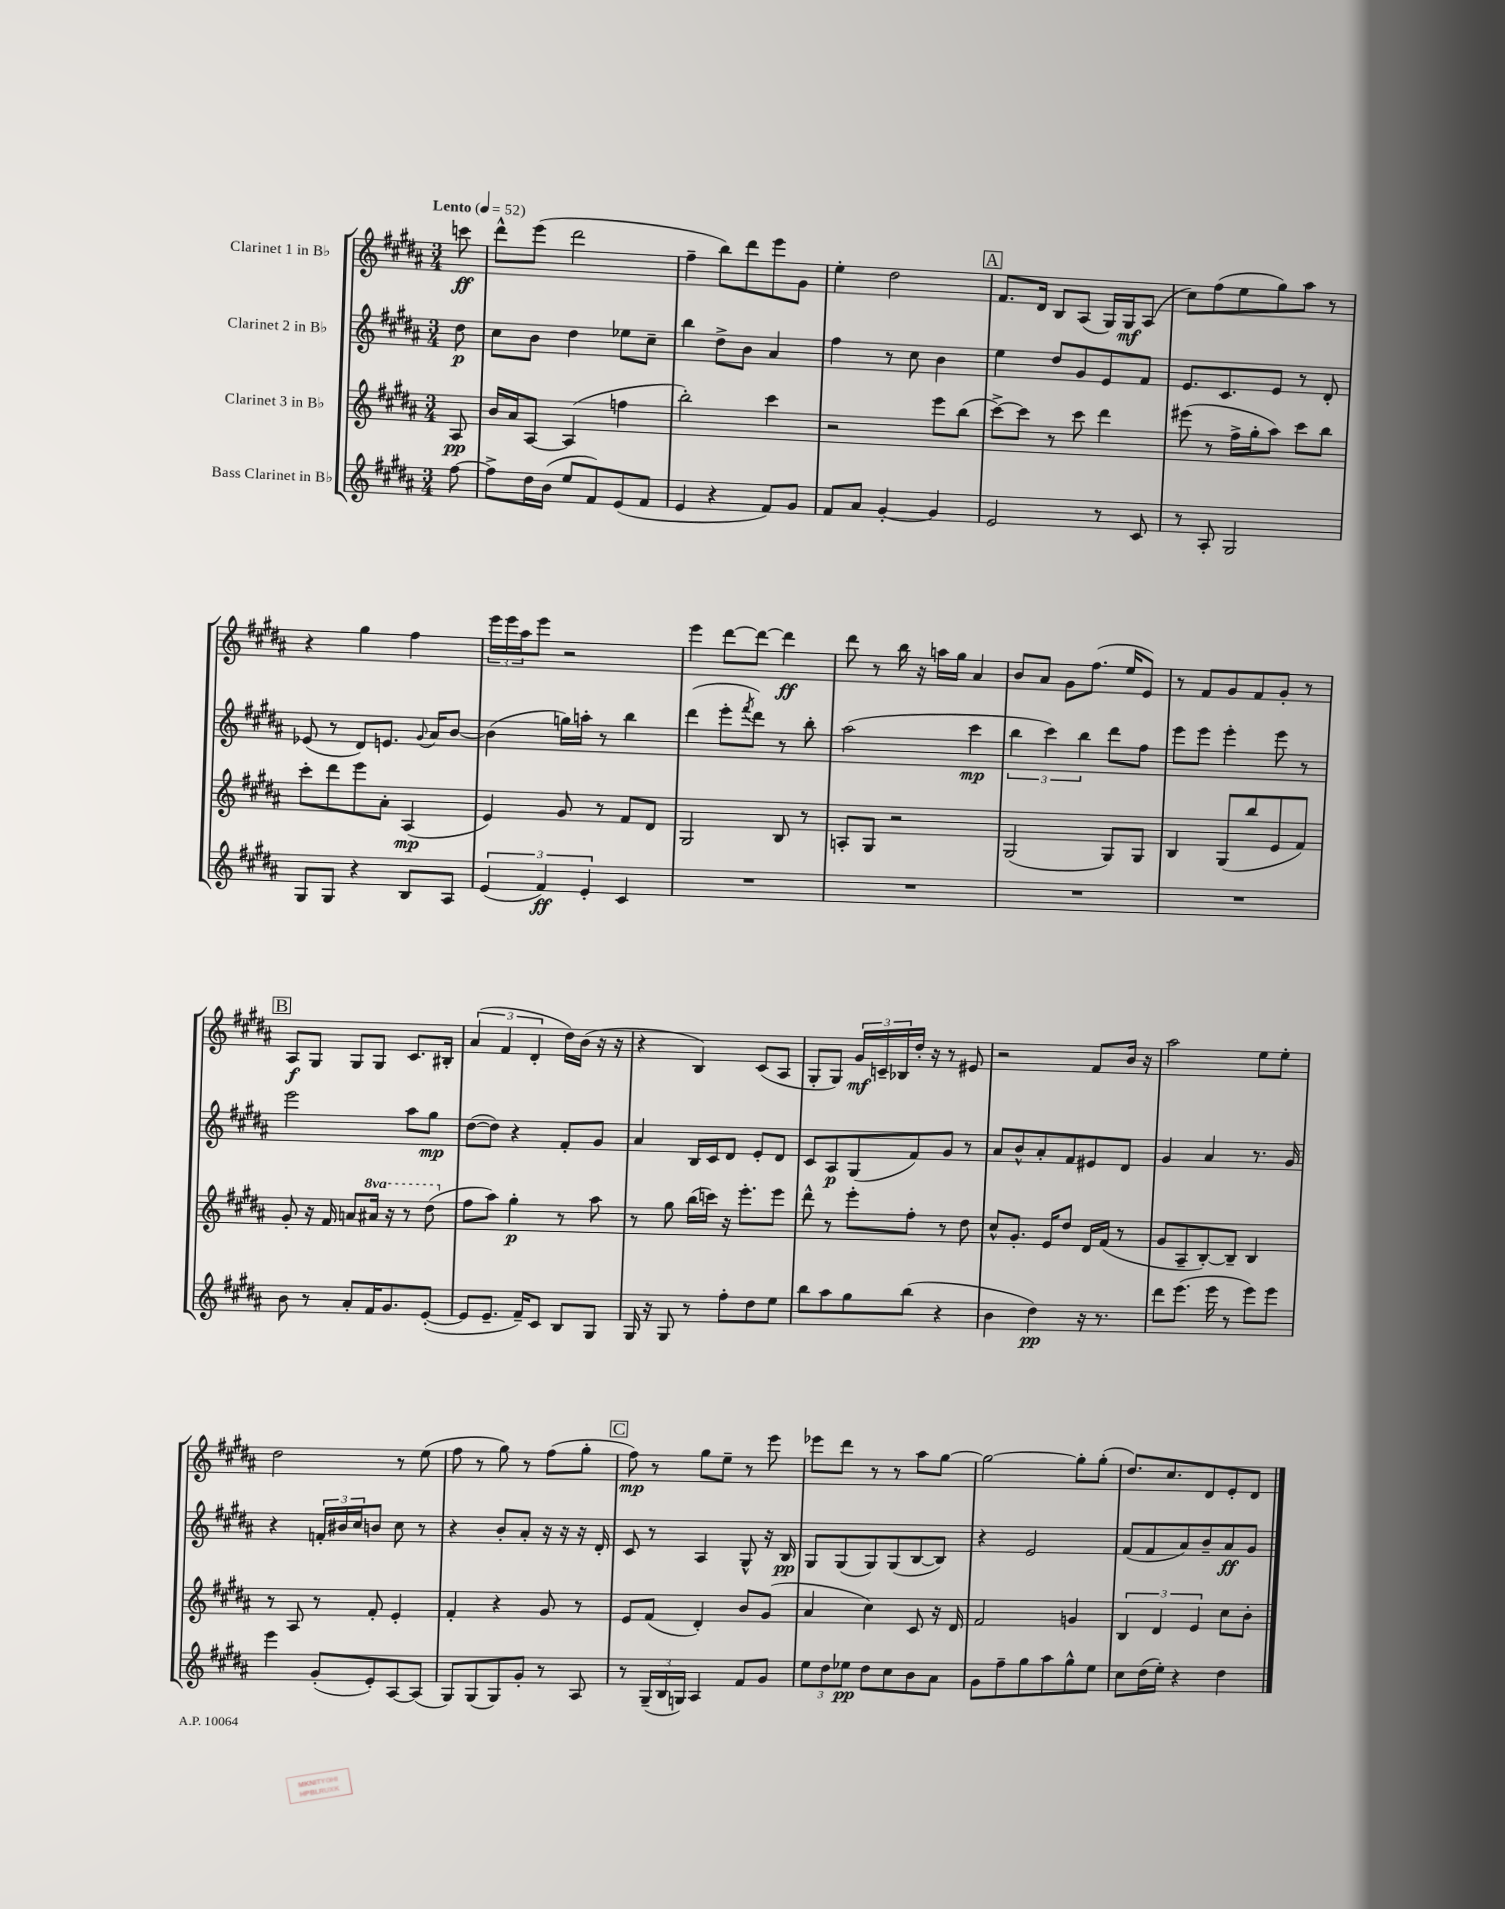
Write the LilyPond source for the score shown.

<<
\new StaffGroup <<
\new Staff = "s0" \with { instrumentName = "Clarinet 1 in Bb" } {
    \clef treble \key b \major \numericTimeSignature \time 3/4 \partial 8 \tempo "Lento" 4 = 52
    c'''8\ff |
    dis'''8-^ e'''8( dis'''2 |
    fis''4-- b''8) dis'''8 e'''8 gis'8 |
    e''4-. dis''2 |
    \mark \markup { \box "A" } fis'8. dis'16 b8 ais8( gis16) gis16\mf ais8( |
    cis''8) fis''8( e''8 gis''8) ais''8 r8 |
    r4 gis''4 fis''4 |
    \tuplet 3/2 { e'''16 e'''16 ais''16 } e'''8 r2 |
    e'''4 dis'''8~ dis'''8~ dis'''4\ff |
    dis'''8 r8 b''16 r16 a''16 gis''16 ais'4 |
    b'8 ais'8 gis'8 fis''8.( e''16 e'8) |
    r8 fis'8 gis'8 fis'8 gis'8-. r8 |
    \mark \markup { \box "B" } ais8\f gis8 gis8 gis8 cis'8. bis16-. |
    \tuplet 3/2 { ais'4( fis'4 dis'4-. } dis''16) b'16( r16 r16 |
    r4 b4) cis'8( ais8 |
    gis8-. gis8) \tuplet 3/2 { gis'16\mf c'16-- bes16 } dis''16-. r16 r8 eis'8 |
    r2 fis'8 b'16 r16 |
    ais''2 e''8 e''8-. |
    dis''2 r8 e''8( |
    fis''8 r8 gis''8) r8 fis''8( gis''8-. |
    \mark \markup { \box "C" } fis''8\mp) r8 gis''8 e''8-- r8 e'''8 |
    ees'''8 dis'''8 r8 r8 ais''8 gis''8~ |
    gis''2~ gis''8-. gis''8-.( |
    dis''8.) cis''8. dis'8 e'8-. dis'8 \bar "|." |
}
\new Staff = "s1" \with { instrumentName = "Clarinet 2 in Bb" } {
    \clef treble \key b \major \numericTimeSignature \time 3/4 \partial 8
    dis''8\p |
    cis''8 b'8 dis''4 ees''8 cis''8-- |
    b''4 dis''8-> b'8 ais'4 |
    fis''4 r8 cis''8 b'4 |
    \mark \markup { \box "A" } e''4 dis''8 gis'8 e'8 fis'8 |
    e'8. cis'8. e'8 r8 dis'8-. |
    ees'8( r8 dis'8) e'8. \appoggiatura { gis'8 } ais'16 b'8~ |
    b'4( g''16) a''16-. r8 b''4 |
    dis'''4( e'''8-. \acciaccatura { fis'''8 } dis'''8) r8 b''8-. |
    ais''2( cis'''4\mp |
    \tuplet 3/2 { b''4 cis'''4) b''4 } dis'''8 fis''8 |
    e'''8 e'''8 e'''4-. e'''8 r8 |
    \mark \markup { \box "B" } e'''2 ais''8 gis''8\mp |
    dis''8~( dis''8) r4 fis'8-. gis'8 |
    ais'4 b16 cis'16 dis'8 e'8-. dis'8 |
    cis'8 ais8\p gis8( fis'8) gis'8 r8 |
    ais'8 b'8-^ ais'8-. fis'8 eis'8 dis'8 |
    gis'4 ais'4 r8. gis'16 |
    r4 \tuplet 3/2 { f'16-. bis'16 cis''16 } b'8 cis''8 r8 |
    r4 b'8-. ais'8-. r16 r16 r16 dis'16-. |
    \mark \markup { \box "C" } cis'8 r8 ais4 gis8-^ r16 b16\pp |
    gis8 gis8( gis8) gis8( b8~ b8) |
    r4 e'2 |
    fis'8( fis'8 ais'8) b'8-- ais'8\ff gis'8 \bar "|." |
}
\new Staff = "s2" \with { instrumentName = "Clarinet 3 in Bb" } {
    \clef treble \key b \major \numericTimeSignature \time 3/4 \set Staff.ottavationMarkups = #ottavation-simple-ordinals \partial 8
    ais8\pp |
    b'16 ais'16 ais8~ ais4( f''4 |
    b''2-.) cis'''4 |
    r2 e'''8 b''8( |
    \mark \markup { \box "A" } cis'''8~->) cis'''8 r8 cis'''8 dis'''4 |
    eis'''8( r8 fis''16-> gis''16-. ais''8) cis'''8 b''8 |
    cis'''8-. dis'''8 e'''8 ais'8-. ais4\mp( |
    e'4) gis'8 r8 fis'8 dis'8 |
    gis2 b8 r8 |
    a8-. gis8 r2 |
    gis2( gis8) gis8 |
    b4 gis8( b''8 e'8 fis'8) |
    \mark \markup { \box "B" } gis'8-. r16 fis'16 a'8 \ottava #1 ais''!16 r16 r8 dis'''8( \ottava #0 |
    fis''8 ais''8) gis''4-.\p r8 ais''8 |
    r8 gis''8 b''16( c'''16) r16 e'''8.-. e'''8 |
    dis'''8-^ r8 e'''8-. fis''8-. r8 dis''8 |
    cis''8-^ gis'8.-. e'16 dis''8 dis'16 fis'16( r8 |
    gis'8 ais8-- b8~-.) b8-- b4 |
    r8 ais8 r8 fis'8-. e'4-. |
    fis'4-. r4 gis'8 r8 |
    \mark \markup { \box "C" } e'8 fis'8( dis'4-.) b'8 gis'8( |
    ais'4 cis''4) cis'8 r16 dis'16 |
    fis'2 g'4 |
    \tuplet 3/2 { b4 dis'4 e'4 } cis''8 b'8-. \bar "|." |
}
\new Staff = "s3" \with { instrumentName = "Bass Clarinet in Bb" } {
    \clef treble \key b \major \numericTimeSignature \time 3/4 \partial 8
    fis''8~ |
    fis''8-> dis''16 b'16( e''8 fis'8) e'8( fis'8 |
    e'4 r4 fis'8) gis'8 |
    fis'8 ais'8 gis'4~-. gis'4 |
    \mark \markup { \box "A" } e'2 r8 cis'8 |
    r8 ais8-. gis2 |
    gis8 gis8 r4 b8 ais8 |
    \tuplet 3/2 { e'4( fis'4\ff) e'4-. } cis'4 |
    R2. |
    R2. |
    R2. |
    R2. |
    \mark \markup { \box "B" } b'8 r8 ais'8-. fis'16 gis'8. e'8~-.( |
    e'8 e'8.-- fis'16--) cis'8 b8 gis8 |
    gis16 r16 gis8 r8 fis''8-. dis''8 e''8 |
    b''8 ais''8 gis''8 b''8( r4 |
    b'4 dis''4\pp) r16 r8. |
    dis'''8 e'''8.( e'''16 r8 e'''8) e'''8 |
    e'''4 gis'8-.( e'8-.) ais8~ ais8( |
    gis8) gis8( gis8) gis'8-. r8 ais8 |
    \mark \markup { \box "C" } r8 \tuplet 3/2 { gis16--( b16 g16) } ais4 fis'8 gis'8 |
    \tuplet 3/2 { e''8 dis''8 ees''8\pp } dis''8 cis''8 b'8 ais'8 |
    gis'8 fis''8-- gis''8 ais''8 gis''8-^ e''8 |
    cis''8 dis''16( e''16-.) r4 dis''4 \bar "|." |
}
>>
>>
\layout { \context { \Score \remove "Bar_number_engraver" } }
